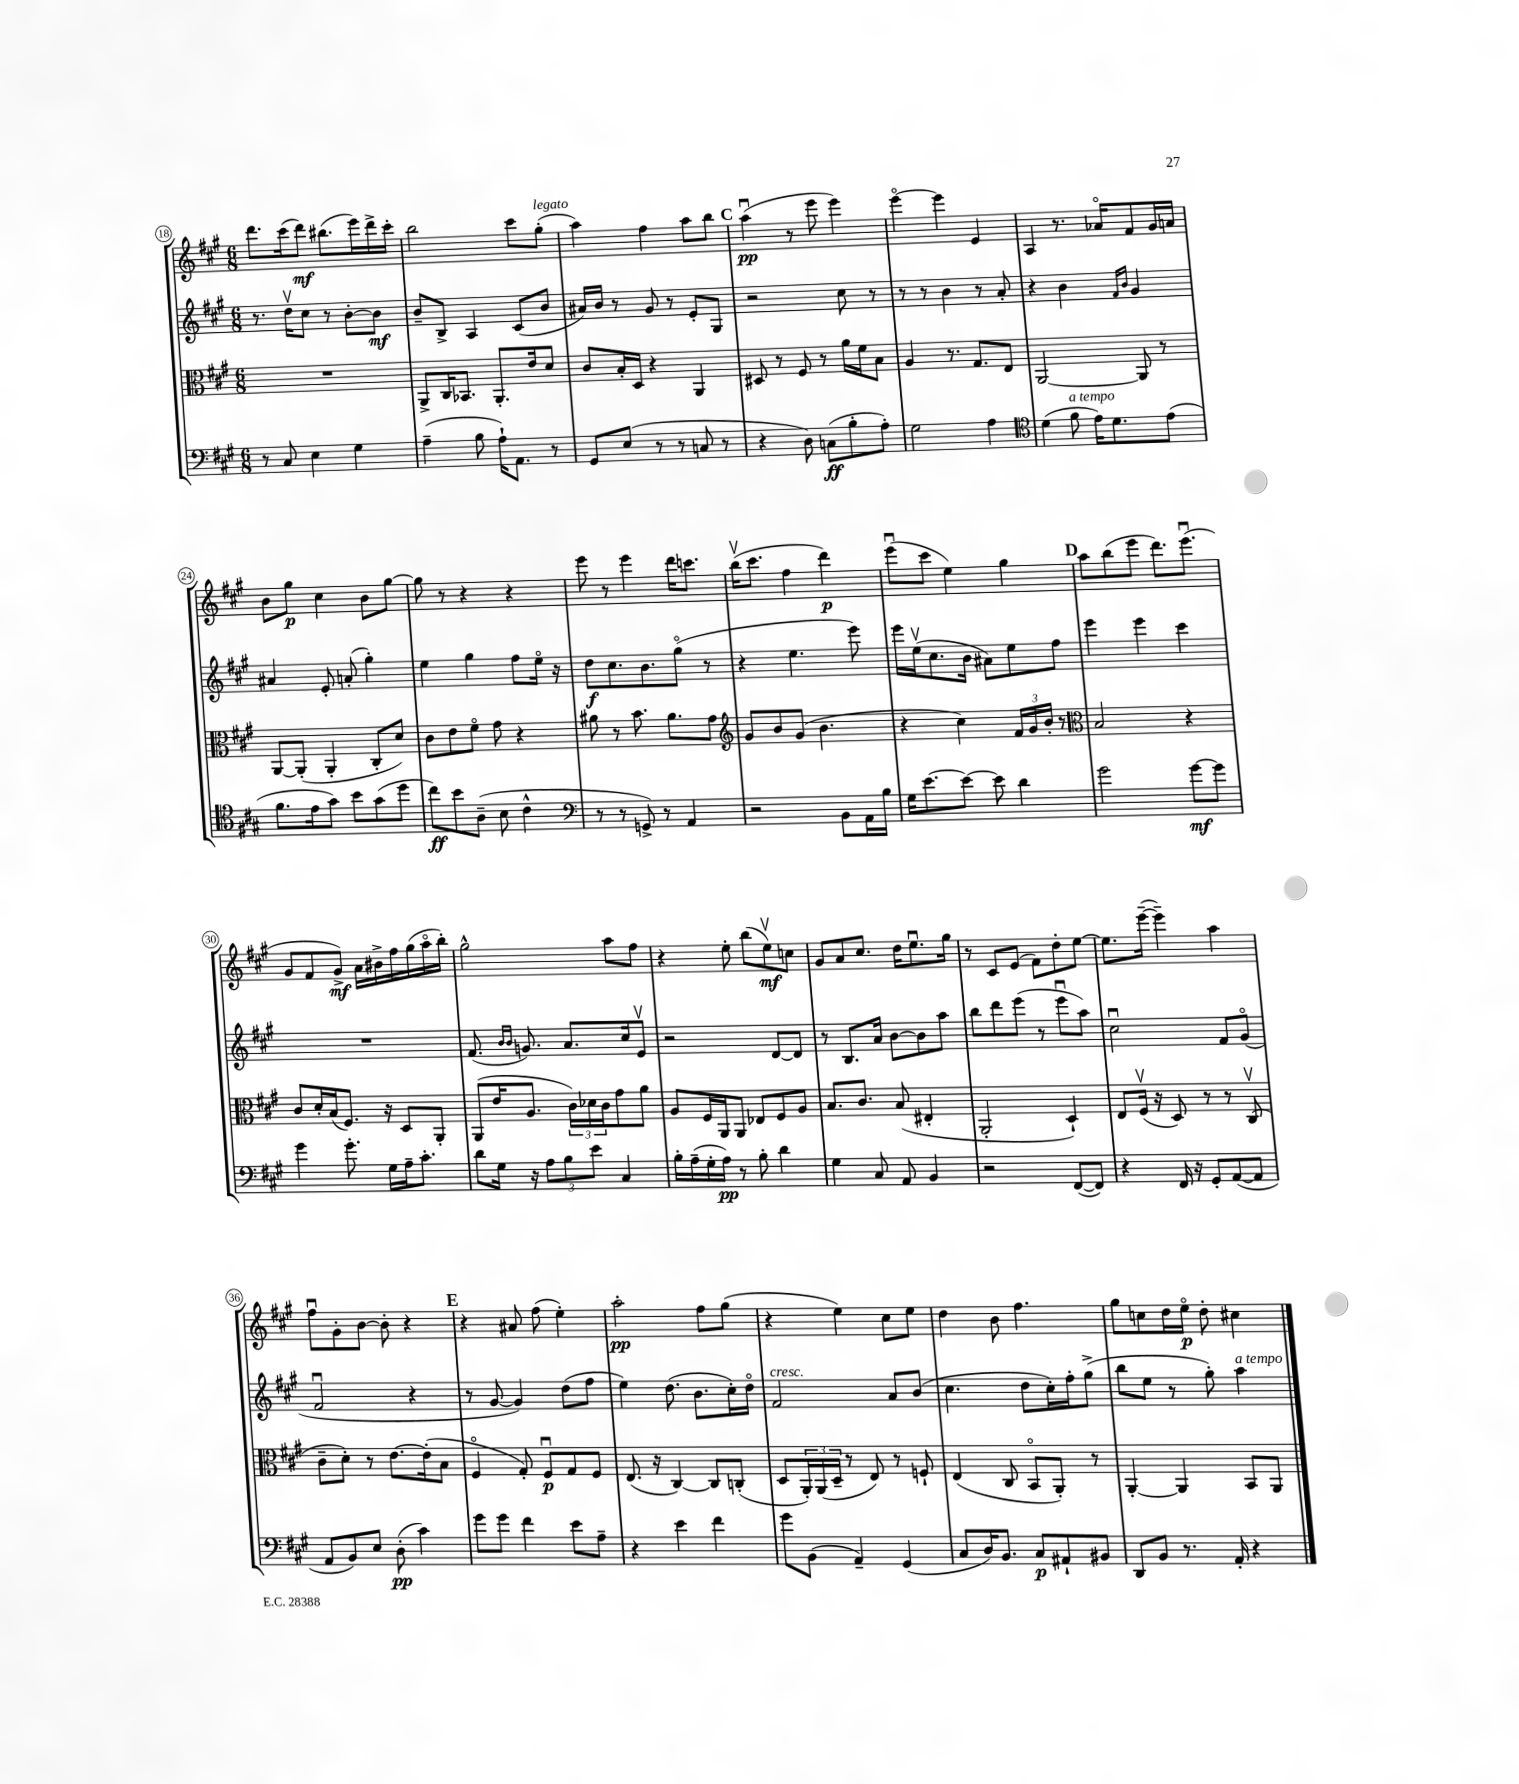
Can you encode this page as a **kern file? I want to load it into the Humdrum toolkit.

**kern	**kern	**kern	**kern
*staff4	*staff3	*staff2	*staff1
*clefF4	*clefC3	*clefG2	*clefG2
*k[f#c#g#]	*k[f#c#g#]	*k[f#c#g#]	*k[f#c#g#]
*M6/8	*M6/8	*M6/8	*M6/8
8r	2.r	8.r	8.ddd\L
8C#/	.	.	.
.	.	16ddv\LK	(16ccc#\k
4E\	.	8cc#\J	8ddd\J)
.	.	8r	(8.bb#\L
4G#\	.	[8b'\L	.
.	.	.	16eee\L)
.	.	8b\]J	16ddd^\
.	.	.	16ccc#'\JJ
=	=	=	=
(4A~\	8AA^/L	8b~/L	2bb\
.	16C#/K	8B^/J	.
.	8.BB-/J	.	.
8B\	.	4A/	.
16A`\LK)	8.AA'/L	.	.
8.AA\J	.	.	.
.	.	(8c#/L	8ccc#\L
.	16e/k	.	.
8r	8d/J	8b/J	(8gg#'\J
=	=	=	=
8GG#/L	8c#/L	16a#/LL)	4aa\)
.	.	16b/JJ	.
(8E/J	16B'/L	8r	.
.	16D/JJ	.	.
8r	4r	8g#/	4ff#\
8r	.	8r	.
8C/	4AA/	8e'/L	8aa\L
8r	.	8G#/J	8bb\J
=	=	=	=
4r	8D#/	2r	(4aau\
.	8r	.	.
8D\)	8F#/	.	8r
(8C\L	8r	.	8eee\
8B'\	16a\LL	8cc#\	4eee\)
.	16f#\J	.	.
8A'\J)	8B\J	8r	.
=	=	=	=
2G#\	4A/	8r	[4eeeo\
.	.	8r	.
.	8.r	4b\	4eee\]
.	8.G#/L	.	.
4A\	.	8r	4e/
.	8E/J	8a'/	.
=	=	=	=
*clefC4	*	*	*
(4d\	[2AA/	4r	4A/
8f#\	.	4b\	8.r
16e\LK)	.	.	.
8.d\	.	.	16a-o/LK
.	.	16qqf#/LL	.
.	.	16qqb/JJ	.
.	8AA/]	4g#/	8f#/
(8e\J	8r	.	16g#/L
.	.	.	16a/JJ
=	=	=	=
8.f#\L	[8AA/L	4a#/	8b\L
.	(8AA'/]J	.	8gg#\J
16e\k	.	.	.
8g#\J)	4AA'/	8e'/	4cc#\
8b\L	.	(8a'/	.
(8g#\	8C#'/L	4gg#'\)	8b\L
8dd\J	8d/J)	.	[8gg#\J
=	=	=	=
8cc#\L)	8c#\L	4ee\	8gg#\]
8b\	8e\	.	8r
(8A~\J	8f#o\J	4gg#\	4r
8B\	8g#\	.	.
4c#^^\	4r	8ff#\L	4r
.	.	16eeo\Jk	.
.	.	16r	.
=	=	=	=
*clefF4	*	*	*
8r	8a#\	8dd\L	8eee\
8r	8r	8.cc#\	8r
8GG^/)	8.b\	.	4eee\
.	.	8.b\	.
8r	.	.	.
.	8.a#\L	.	.
4AA/	.	(8gg#o\J	16ddd\LK
.	.	.	8.ccc\J
.	8g#\J	8r	.
=	=	=	=
*	*clefG2	*	*
2r	8g#/L	4r	(16bbv\LK
.	.	.	8.ccc#\J
.	8b/	.	.
.	(8g#/J	4.ee\	4ff#\
.	4.b\	.	.
8BB\L	.	.	4ddd\)
16AA\L	.	8eee\)	.
16B\JJ	.	.	.
=	=	=	=
16G#\LK	4r	16eee\LL	(8eeeu\L
[8.e\	.	(16eev\J	.
.	.	8.cc#\	8ccc#\J
8e\_J	4cc#\)	.	4ee\)
.	.	16b\Jk	.
8e\]	.	8a#\L)	.
4d\	24f#/LL	8ee\	4gg#\
.	24g#/	.	.
.	24b'/JJ	.	.
.	8r	8ff#\J	.
=	=	=	=
*	*clefC3	*	*
2g#\	2B/	4eee\	8aa\L
.	.	.	(8bb\
.	.	4eee\	8eee\J
.	.	.	8.ddd\L)
[8g#\L	4r	4ccc#\	.
.	.	.	(8.eeeu\J
8g#\]J	.	.	.
=	=	=	=
4g#\	8c#/L	2.r	8g#/L
.	16d'/L	.	8f#/
.	(16B/J	.	.
8.g#'\	8.F#/J)	.	8g#^/J)
.	.	.	16a\LL
16G#\LL	16r	.	16b#^\
16A~\J	8D/L	.	16ff#\
8.c#'\J	.	.	(16gg#\
.	8AA'/J	.	16aao\
.	.	.	16bb'\JJ)
=	=	=	=
8d\L	(8AA/L	(8.f#/	2gg#^^\
16G#\Jk	16e/K	.	.
.	.	16qqb/LL	.
.	.	16qqb/JJ	.
16r	8.A/J	8.g/)	.
12A\L	.	.	.
12B\	.	.	.
.	24c#\LL)	8.a/L	.
12e\J	24d-\	.	.
.	24c#\J	.	.
4C#/	8g#\	.	8aa\L
.	.	16cc#/k	.
.	8a\J	8ev/J	8ff#\J
=	=	=	=
16B'\LL	8A/L	2r	4r
(16A~\	.	.	.
16G#'\	16F#/L	.	.
16A\JJ)	16AA/J	.	.
8r	8AA/J	.	8ee'\
8B'\	8E-/L	.	(8bb\L
4d\	8F#/	[8d/L	8eev\)
.	8A/J	8d/]J	8cc\J
=	=	=	=
4G#\	8.B/L	8r	8g#/L
.	.	8.B/L	8a/
.	8.c#/J	.	.
8C#/	.	.	8.cc#/J
.	.	16a/Jk	.
8AA/	(8B/	[8b\L	.
.	.	.	16dd\LK
4BB/	4E#'/	8b\]	8.eeu\
.	.	8aa\J	.
.	.	.	16gg#\Jk
=	=	=	=
2r	2AA'/	8bb\L	8r
.	.	8ddd\	8c#/L
.	.	(8eee\J	(8e/J
.	.	8r	8f#\L)
([8FF#/L	4D`/)	8eeeu\L	8dd'\
8FF#/]J)	.	8aa\J)	[8ee\J
=	=	=	=
4r	8E/L	2cc#u\	8.ee\]L
.	(16F#v/Jk	.	.
.	16r	.	([16eee~\Jk
16FF#/	8D/)	.	4eee~\])
16r	.	.	.
8GG#'/L	8r	.	.
([8AA/	8r	8f#/L	4aa\
8AA/]J	(8C#v/	(8g#o/J	.
=	=	=	=
8AA/L	8c#~\L	2f#u/	8ff#u\L
8BB/)	8d'\J)	.	8g#'\
8E/J	8r	.	[8b\J
(8D'\	[8.e\L	.	8b'\]
4c#\)	.	4r	4r
.	(16e'\]k	.	.
.	8B\J	.	.
=	=	=	=
8g#\L	4F#o/	8r	4r
8g#\J	.	[8g#/	.
4f#\	8G#'/)	4g#/])	8a#/
.	8F#u/L	.	(8ff#\
8e\L	8G#/	(8dd\L	4ee'\)
8A~\J	8F#/J	8ff#\J	.
=	=	=	=
4r	(8.E/	4ee\)	2aa'\
.	16r	.	.
4e\	[4C#/)	(8.dd\	.
.	.	8.b\L	.
4f#\	8C#/]L	.	8ff#\L
.	(8C'/J	16cc#'\L)	(8gg#\J
.	.	16ddo\JJ	.
=	=	=	=
8g#\L	8D/L	2f#/	4r
(8BB\J	24AA'/L)	.	.
.	(24AA/	.	.
.	24D~/JJ	.	.
4AA~/)	8r	.	4ee\)
.	8E/)	.	.
(4GG#/	8r	8a/L	8cc#\L
.	8F`/	(8b/J	8ee\J
=	=	=	=
8C#/L	(4E/	4.cc#\	4dd\
16D/K)	.	.	.
8.BB/J	.	.	.
.	8C#/	.	8b\
8C#/L	8BBo/L	8dd\L	4.ff#\
8AA#`/	8AA'/J)	16cc#'\L)	.
.	.	16ff#'\J	.
8BB#/J	8r	(8gg#^\J	.
=	=	=	=
8DD/L	[4AA'/	8bb\L	8gg#\L
8BB/J	.	8ee\J	8cc\
8.r	4AA/]	8r	16dd\L
.	.	.	16eeo\JJ
.	.	8gg#'\)	8dd'\
16AA'/	.	.	.
4r	8BB/L	4aa\	4cc#\
.	8AA/J	.	.
==	==	==	==
*-	*-	*-	*-
